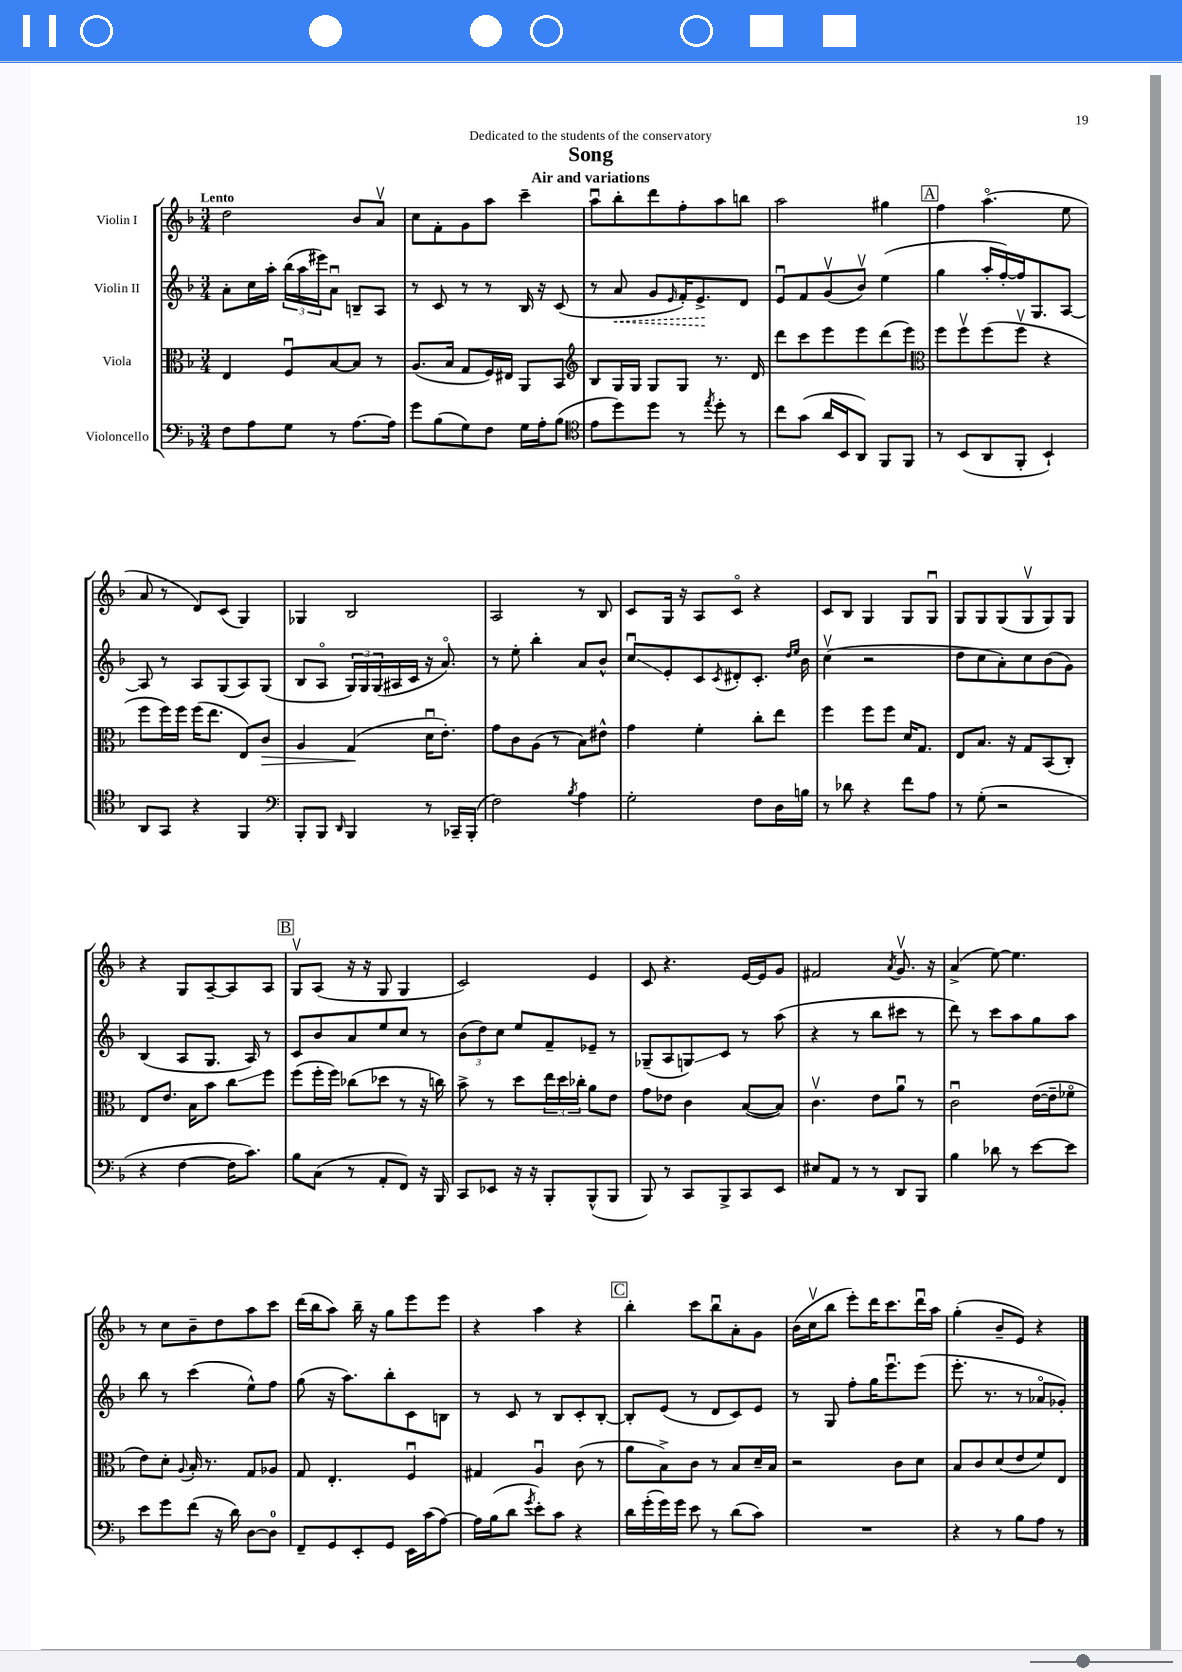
\header { title = "Song" subtitle = "Air and variations" dedication = "Dedicated to the students of the conservatory" }
<<
\new StaffGroup <<
\new Staff = "s0" \with { instrumentName = "Violin I" } {
    \clef treble \key f \major \numericTimeSignature \time 3/4 \tempo "Lento"
    d''2 bes'8 a'8\upbow |
    c''8 f'8-. g'8 a''8 c'''4-- |
    a''8\downbow bes''8-. d'''8 f''8-. a''8 b''8 |
    a''2 gis''4 |
    \mark \markup { \box "A" } f''4 a''4.\flageolet( e''8 |
    a'8 r8 d'8) c'8( g4) |
    ges4 bes2 |
    a2 r8 bes8 |
    c'8 g16 r16 a8 c'8\flageolet r4 |
    c'8 bes8 g4 g8 g8\downbow |
    g8 g8 g8( g8\upbow g8) g8 |
    r4 g8 a8~-- a8 a8 |
    \mark \markup { \box "B" } g8\upbow a8( r16 r16 g8 g4 |
    c'2) e'4 |
    c'8 r4. e'16~ e'16 g'8 |
    fis'2 \acciaccatura { a'8 } g'8.\upbow r16 |
    a'4->( e''8~) e''4. |
    r8 c''8 bes'8-- d''8 a''8 c'''8 |
    d'''16( bes''16 a''8) bes''16-- r16 g''8 e'''8 e'''8 |
    r4 a''4 r4 |
    \mark \markup { \box "C" } bes''4-. c'''8 bes''8\downbow a'8-. g'8 |
    bes'16( c''16\upbow bes''8 e'''8-.) d'''16 c'''8. d'''16\downbow a''16 |
    g''4-.( bes'8-- e'8) r4 \bar "|." |
}
\new Staff = "s1" \with { instrumentName = "Violin II" } {
    \clef treble \key f \major \numericTimeSignature \time 3/4
    a'8-. c''16 a''16-. \tuplet 3/2 { bes''16( a''16 eis'''16) } a'8\downbow b8-- a8 |
    r8 c'8 r8 r8 bes16 r16 c'8( |
    r8 \once \override Hairpin.style = #'dashed-line a'8\< g'8 \grace { e'16 } f'16-.) e'8.->\! d'8 |
    e'8\downbow f'8 g'8\upbow( bes'8\upbow) e''4( |
    \mark \markup { \box "A" } g''4 a''16-. f''16~-.) f''16 g8. a8~ |
    a8 r8 a8 g8( a8) g8( |
    bes8 a8\flageolet \tuplet 3/2 { g16) g16 g16( } ais16 c'16 r16 a'8.\flageolet) |
    r8 e''8-. bes''4-. a'8 bes'8-^ |
    c''8\downbow\glissando e'8-. c'8 \acciaccatura { c'8 } dis'8-. c'8.-. \grace { d''16 e''16 } bes'16 |
    c''4\upbow( r2 |
    d''8 c''8 a'8-.) c''8 bes'8( g'8) |
    bes4( a8 g8. a16) r8 |
    \mark \markup { \box "B" } c'8 bes'8 a'8 e''8 c''8 r8 |
    \tuplet 3/2 { bes'8( d''8) c''8 } e''8 f'8-- ees'8-- r8 |
    ges8--( a8 g8\glissando) c'8 r8 a''8( |
    r4 r8 bes''8 cis'''8 r8 |
    d'''8) r8 c'''8 a''8 g''8 a''8 |
    bes''8 r8 c'''4( e''8-^) f''8 |
    g''8( r16 a''8.) bes''8-. c'8 b8 |
    r8 c'8 r8 bes8 c'8-. bes8~-. |
    \mark \markup { \box "C" } bes8-. e'8( r8 d'8 c'8) e'8 |
    r8 g8 f''8-. g''16 e'''8.\downbow e'''8( |
    e'''8.-. r8. r8 aes'8\flageolet ges'8-.) \bar "|." |
}
\new Staff = "s2" \with { instrumentName = "Viola" } {
    \clef alto \key f \major \numericTimeSignature \time 3/4
    e4 f8\downbow bes8~ bes8 r8 |
    a8.( bes16 g8 f16) eis16 a,8 bes,8 |
    \clef treble bes8 g16 g16 g8 g8 r8. d'16 |
    d'''8 c'''8 e'''8 e'''8 d'''8( e'''8) |
    \mark \markup { \box "A" } \clef alto f''8 f''8\upbow f''8( f''8\upbow r4 |
    f''8 f''16) f''16 f''16( e''8. e8) c'8\> |
    a4 g4\!( d'16\downbow e'8.-.) |
    g'8 c'8 a8( r8 bes8) eis'8-^ |
    g'4 f'4-. c''8-. e''8 |
    f''4 f''8 f''8 d'16 g8. |
    e8 bes8. r16 g8 bes,8( c8-.) |
    e8 e'8. bes16 bes'8 c''8\glissando f''8 |
    \mark \markup { \box "B" } f''8( f''16-. f''16) ces''8( des''8 r8 r16 c''16) |
    bes'8-> r8 d''8 \tuplet 3/2 { e''16 d''16 ces''16-. } a'8 e'8 |
    g'8 ees'8 c'4 bes8~( bes8) |
    c'4.\upbow e'8 a'8\downbow r8 |
    c'2\downbow e'16~( e'16-- fes'8\flageolet |
    e'8) d'8-. \appoggiatura { a8 } bes16-. r8. g8 aes8 |
    g8 e4.-. f4\downbow |
    gis4 a4\downbow c'8( r8 |
    \mark \markup { \box "C" } a'8 bes8->) c'8 r8 bes8 d'16-- bes16 |
    r2 c'8 d'8 |
    bes8 c'8 d'8( e'8 f'8) e8 \bar "|." |
}
\new Staff = "s3" \with { instrumentName = "Violoncello" } {
    \clef bass \key f \major \numericTimeSignature \time 3/4
    f8 a8 g8 r8 a8.~ a16 |
    g'8 bes8( g8) f8 g16 a16-. bes8( |
    \clef tenor e'8 d''8) d''8 r8 \acciaccatura { e''8 } d''8-. r8 |
    c''8 g'8( a'16 bes,16 a,8) f,8 f,8 |
    \mark \markup { \box "A" } r8 bes,8( a,8 f,8-. bes,4-!) |
    a,8 g,8 r4 f,4 |
    \clef bass bes,,8-. bes,,8 \grace { d,16 } bes,,4 r8 ces,16-- bes,,16-.( |
    f2) \acciaccatura { bes8 } a4 |
    g2-. f8 d16 b16 |
    r8 des'8 r4 f'8 a8 |
    r8 g8-.( r2 |
    r4 f4~ f16 c'8.) |
    \mark \markup { \box "B" } bes8 c8( r8 a,8-. f,8) r16 bes,,16 |
    c,8 ees,8 r16 r16 bes,,8-. bes,,8-^( bes,,8 |
    bes,,8) r8 c,8 bes,,8-> c,8 e,8 |
    eis8 a,8 r8 r8 d,8 bes,,8 |
    bes4 des'8 r8 e'8~ e'8 |
    e'8 g'8 f'8( r16 d'16) d8~ d8-0 |
    f,8-- g,8 e,8-. g,8 e,16 c'16( a8~) |
    a16 bes16( d'8 \acciaccatura { g'8 } e'8-.) c'8 r4 |
    \mark \markup { \box "C" } d'16 g'16-.( g'16) g'16 e'8 r8 d'8( c'8) |
    R2. |
    r4 r8 bes8 a8 r8 \bar "|." |
}
>>
>>
\layout { \context { \Score \remove "Bar_number_engraver" } }
